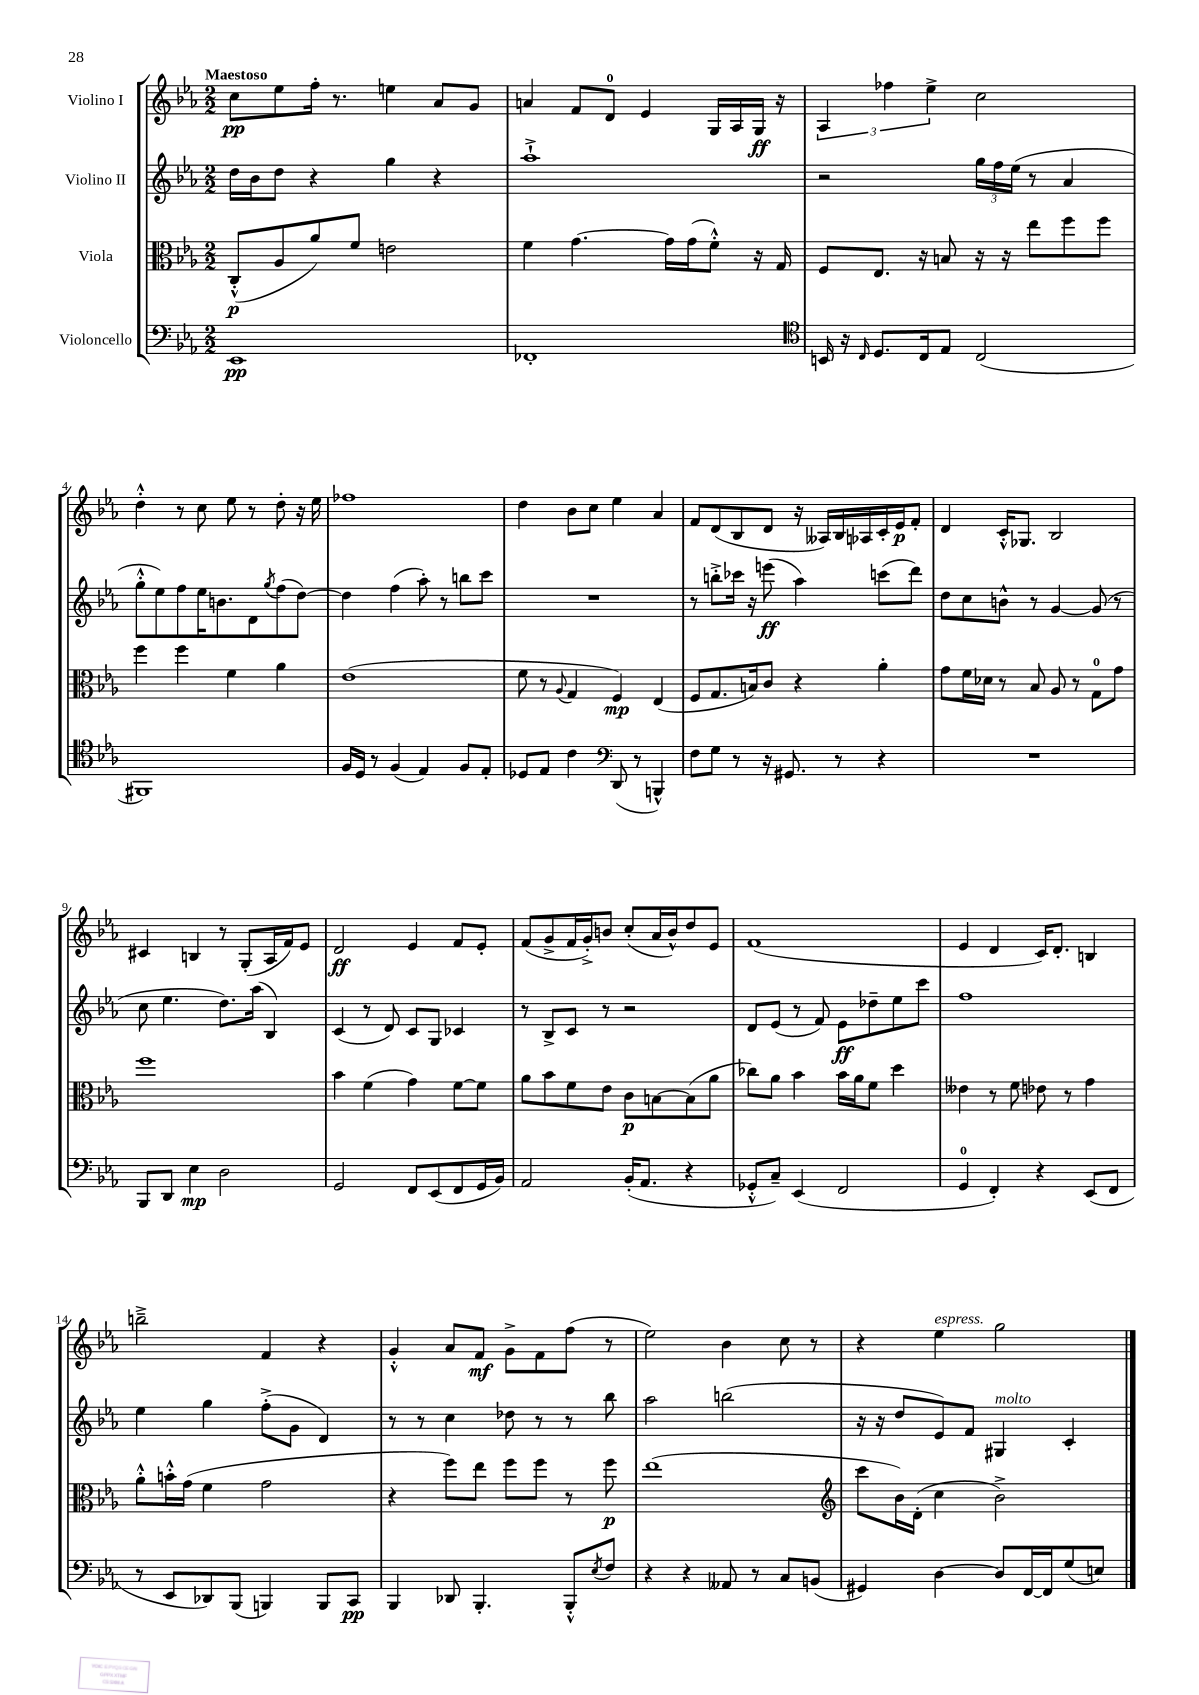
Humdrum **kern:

**kern	**dynam	**kern	**dynam	**kern	**dynam	**kern	**dynam
*part4	*part4	*part3	*part3	*part2	*part2	*part1	*part1
*staff4	*staff4	*staff3	*staff3	*staff2	*staff2	*staff1	*staff1
*I"Violoncello	*	*I"Viola	*	*I"Violino II	*	*I"Violino I	*
*clefF4	*	*clefC3	*	*clefG2	*	*clefG2	*
*k[b-e-a-]	*	*k[b-e-a-]	*	*k[b-e-a-]	*	*k[b-e-a-]	*
*M2/2	*	*M2/2	*	*M2/2	*	*M2/2	*
=1	=1	=1	=1	=1	=1	=1	=1
!	!	!	!	!	!	!LO:TX:a:B:t=Maestoso	!
1EE-	pp	(8C'^^/L	p	16dd\LL	.	8cc\L	pp
.	.	.	.	16b-\J	.	.	.
.	.	8A-/	.	8dd\J	.	8ee-\	.
.	.	8a-/)	.	4r	.	16ff'\Jk	.
.	.	.	.	.	.	8.r	.
.	.	8f/J	.	.	.	.	.
.	.	2en\	.	4gg\	.	4een\	.
.	.	.	.	4r	.	8a-/L	.
.	.	.	.	.	.	8g/J	.
=2	=2	=2	=2	=2	=2	=2	=2
1FF-X'	.	4f\	.	1aa-`^	.	4an/	.
.	.	[4.g\	.	.	.	8f/L	.
.	.	.	.	.	.	8d/J	.
.	.	.	.	.	.	4e-/	.
.	.	16g\LL]	.	.	.	.	.
.	.	(16g\J	.	.	.	.	.
.	.	8f'^^\J)	.	.	.	16G/LL	.
.	.	.	.	.	.	16A-/	.
.	.	16r	.	.	.	16G/JJ	ff
.	.	16G/	.	.	.	16r	.
=3	=3	=3	=3	=3	=3	=3	=3
*clefC4	*	*	*	*	*	*	*
16BBn/	.	8F/L	.	2r	.	6A-/	.
16r	.	.	.	.	.	.	.
16qqC/	.	.	.	.	.	.	.
8.D/L	.	8.E-/J	.	.	.	.	.
.	.	.	.	.	.	6ff-X\	.
16C/k	.	16r	.	.	.	.	.
.	.	.	.	.	.	6ee-^\	.
8E-/J	.	8Bn/	.	.	.	.	.
(2C/	.	16r	.	24gg\LL	.	2cc\	.
.	.	.	.	24ff\	.	.	.
.	.	16r	.	.	.	.	.
.	.	.	.	(24ee-\JJ	.	.	.
.	.	8ee-\L	.	8r	.	.	.
.	.	8ff\	.	4a-/	.	.	.
.	.	8ff\J	.	.	.	.	.
!!LO:LB:g=z
=4	=4	=4	=4	=4	=4	=4	=4
1FF#X)	.	4ff\	.	8gg'^^\L	.	4dd'^^\	.
.	.	.	.	8ee-\)	.	.	.
.	.	4ff\	.	8ff\	.	8r	.
.	.	.	.	16ee-\K	.	8cc\	.
.	.	.	.	8.bn\	.	.	.
.	.	4f\	.	.	.	8ee-\	.
.	.	.	.	8d\	.	8r	.
.	.	.	.	8qgg/	.	.	.
.	.	4a-\	.	(8ff\	.	8dd'\	.
.	.	.	.	[8dd\J)	.	16r	.
.	.	.	.	.	.	16ee-\	.
=5	=5	=5	=5	=5	=5	=5	=5
16F/LL	.	(1e-	.	4dd\]	.	1ff-X	.
16D/JJ	.	.	.	.	.	.	.
8r	.	.	.	.	.	.	.
(4F/	.	.	.	(4ff\	.	.	.
4E-/)	.	.	.	8aa-'\)	.	.	.
.	.	.	.	8r	.	.	.
8F/L	.	.	.	8bbn\L	.	.	.
8E-'/J	.	.	.	8ccc\J	.	.	.
=6	=6	=6	=6	=6	=6	=6	=6
8D-X/L	.	8f\	.	1r	.	4dd\	.
8E-/J	.	8r	.	.	.	.	.
.	.	8qqA-/	.	.	.	.	.
4c\	.	4G/	.	.	.	8b-\L	.
.	.	.	.	.	.	8cc\J	.
*clefF4	*	*	*	*	*	*	*
(8DD/	.	4F/)	mp	.	.	4ee-\	.
8r	.	.	.	.	.	.	.
4BBBn^^/)	.	(4E-/	.	.	.	4a-/	.
=7	=7	=7	=7	=7	=7	=7	=7
8F\L	.	8F/L	.	8r	.	8f/L	.
8G\J	.	8.G/	.	8bbn'^\L	.	(8d/	.
8r	.	.	.	16ccc-X\Jk	.	8B-/	.
.	.	16Bn/k)	.	16r	.	.	.
16r	.	8c/J	.	(8eeen\	ff	8d/J	.
8.GG#X/	.	.	.	.	.	.	.
.	.	4r	.	4aa-\)	.	16r	.
.	.	.	.	.	.	16A--X/LL)	.
8r	.	.	.	.	.	16B-/	.
.	.	.	.	.	.	16A-X/	.
4r	.	4a-'\	.	(8cccn\L	.	16c'/	.
.	.	.	.	.	.	16e-/J	p
.	.	.	.	8ddd\J)	.	8f'/J	.
=8	=8	=8	=8	=8	=8	=8	=8
1r	.	8g\L	.	8dd\L	.	4d/	.
.	.	16f\L	.	8cc\	.	.	.
.	.	16d-X\JJ	.	.	.	.	.
.	.	8r	.	8bn^^\J	.	16c'^^/KL	.
.	.	.	.	.	.	8.G-X/J	.
.	.	8B-/	.	8r	.	.	.
.	.	8A-/	.	[4g/	.	2B-/	.
.	.	8r	.	.	.	.	.
.	.	8G\L	.	(8g/]	.	.	.
.	.	8g\J	.	8r	.	.	.
!!LO:LB:g=z
=9	=9	=9	=9	=9	=9	=9	=9
8BBB-/L	.	1ff	.	8cc\	.	4c#X/	.
8DD/J	.	.	.	4.ee-\	.	.	.
4E-\	mp	.	.	.	.	4Bn/	.
2D\	.	.	.	8.dd\L)	.	8r	.
.	.	.	.	.	.	(8G'/L	.
.	.	.	.	(16aa-\Jk	.	.	.
.	.	.	.	4B-/)	.	16A-/L	.
.	.	.	.	.	.	16f/J)	.
.	.	.	.	.	.	8e-/J	.
=10	=10	=10	=10	=10	=10	=10	=10
2GG/	.	4b-\	.	(4c/	.	2d/	ff
.	.	(4f\	.	8r	.	.	.
.	.	.	.	8d/)	.	.	.
8FF/L	.	4g\)	.	8c/L	.	4e-/	.
(8EE-/	.	.	.	8G/J	.	.	.
8FF/	.	[8f\L	.	4c-X/	.	8f/L	.
16GG/L	.	8f\J]	.	.	.	8e-'/J	.
16BB-/JJ)	.	.	.	.	.	.	.
=11	=11	=11	=11	=11	=11	=11	=11
2AA-/	.	8a-\L	.	8r	.	(8f/L	.
.	.	8b-\	.	8B-^/L	.	8g^/	.
.	.	8f\	.	8c/J	.	16f/L	.
.	.	.	.	.	.	16g'^/J)	.
.	.	8e-\J	.	8r	.	8bn/J	.
(16BB-'/KL	.	8c\L	p	2r	.	(8cc'/L	.
8.AA-/J	.	.	.	.	.	.	.
.	.	[8Bn\	.	.	.	16a-/L	.
.	.	.	.	.	.	16b^^/J)	.
4r	.	(8B\]	.	.	.	8dd/	.
.	.	8a-\J	.	.	.	8e-/J	.
=12	=12	=12	=12	=12	=12	=12	=12
8GG-X'^^/L	.	8cc-X\L)	.	8d/L	.	(1f	.
8C~/J)	.	8a-\J	.	(8e-/J	.	.	.
(4EE-/	.	4b-\	.	8r	.	.	.
.	.	.	.	8f/)	.	.	.
2FF/	.	16b-\LL	.	8e-\L	ff	.	.
.	.	16a-\J	.	.	.	.	.
.	.	8f\J	.	8dd-X~\	.	.	.
.	.	4dd\	.	8ee-\	.	.	.
.	.	.	.	8ccc\J	.	.	.
=13	=13	=13	=13	=13	=13	=13	=13
4GG/	.	4e--X\	.	1ff	.	4e-/	.
4FF'/)	.	8r	.	.	.	4d/	.
.	.	8f\	.	.	.	.	.
4r	.	8e-X\	.	.	.	16c/KL)	.
.	.	.	.	.	.	8.d'/J	.
.	.	8r	.	.	.	.	.
(8EE-/L	.	4g\	.	.	.	4Bn/	.
8FF/J	.	.	.	.	.	.	.
!!LO:LB:g=z
=14	=14	=14	=14	=14	=14	=14	=14
8r	.	8a-'^^\L	.	4ee-\	.	2bbn~^\	.
8EE-/L	.	16bn'^^\L	.	.	.	.	.
.	.	(16g\JJ	.	.	.	.	.
8DD-X/)	.	4f\	.	4gg\	.	.	.
(8BBB-/J	.	.	.	.	.	.	.
4BBBn/)	.	2g\	.	(8ff'^\L	.	4f/	.
.	.	.	.	8g\J	.	.	.
8BBB/L	.	.	.	4d/)	.	4r	.
8CC/J	pp	.	.	.	.	.	.
=15	=15	=15	=15	=15	=15	=15	=15
4BBB-/	.	4r	.	8r	.	4g'^^/	.
.	.	.	.	8r	.	.	.
8DD-X/	.	8ff\L)	.	4cc\	.	8a-/L	.
4.BBB-'/	.	8ee-\J	.	.	.	8f/J	mf
.	.	8ff\L	.	8dd-X\	.	8g^\L	.
.	.	8ff\J	.	8r	.	8f\	.
8BBB-'^^/L	.	8r	.	8r	.	(8ff\J	.
8qE-/	.	.	.	.	.	.	.
8F/J	.	8ff\	p	8bb-\	.	8r	.
=16	=16	=16	=16	=16	=16	=16	=16
4r	.	(1ee-	.	2aa-\	.	2ee-\)	.
4r	.	.	.	.	.	.	.
8AA--X/	.	.	.	(2bbn\	.	4b-\	.
8r	.	.	.	.	.	.	.
8C/L	.	.	.	.	.	8cc\	.
(8BBn/J	.	.	.	.	.	8r	.
=17	=17	=17	=17	=17	=17	=17	=17
*	*	*clefG2	*	*	*	*	*
4GG#X/)	.	8ccc\L	.	16r	.	4r	.
.	.	.	.	16r	.	.	.
.	.	16b-\L)	.	8dd/L	.	.	.
.	.	(16d'\JJ	.	.	.	.	.
!	!	!	!	!	!	!LO:TX:a:i:t=espress.	!
[4D\	.	4cc\	.	8e-/)	.	4ee-\	.
.	.	.	.	8f/J	.	.	.
!	!	!	!	!LO:TX:a:i:t=molto	!	!	!
8D/L]	.	2b-^\)	.	4G#X/	.	2gg\	.
[16FF/L	.	.	.	.	.	.	.
16FF/J]	.	.	.	.	.	.	.
(8G/	.	.	.	4c'/	.	.	.
8En/J)	.	.	.	.	.	.	.
==	==	==	==	==	==	==	==
*-	*-	*-	*-	*-	*-	*-	*-
